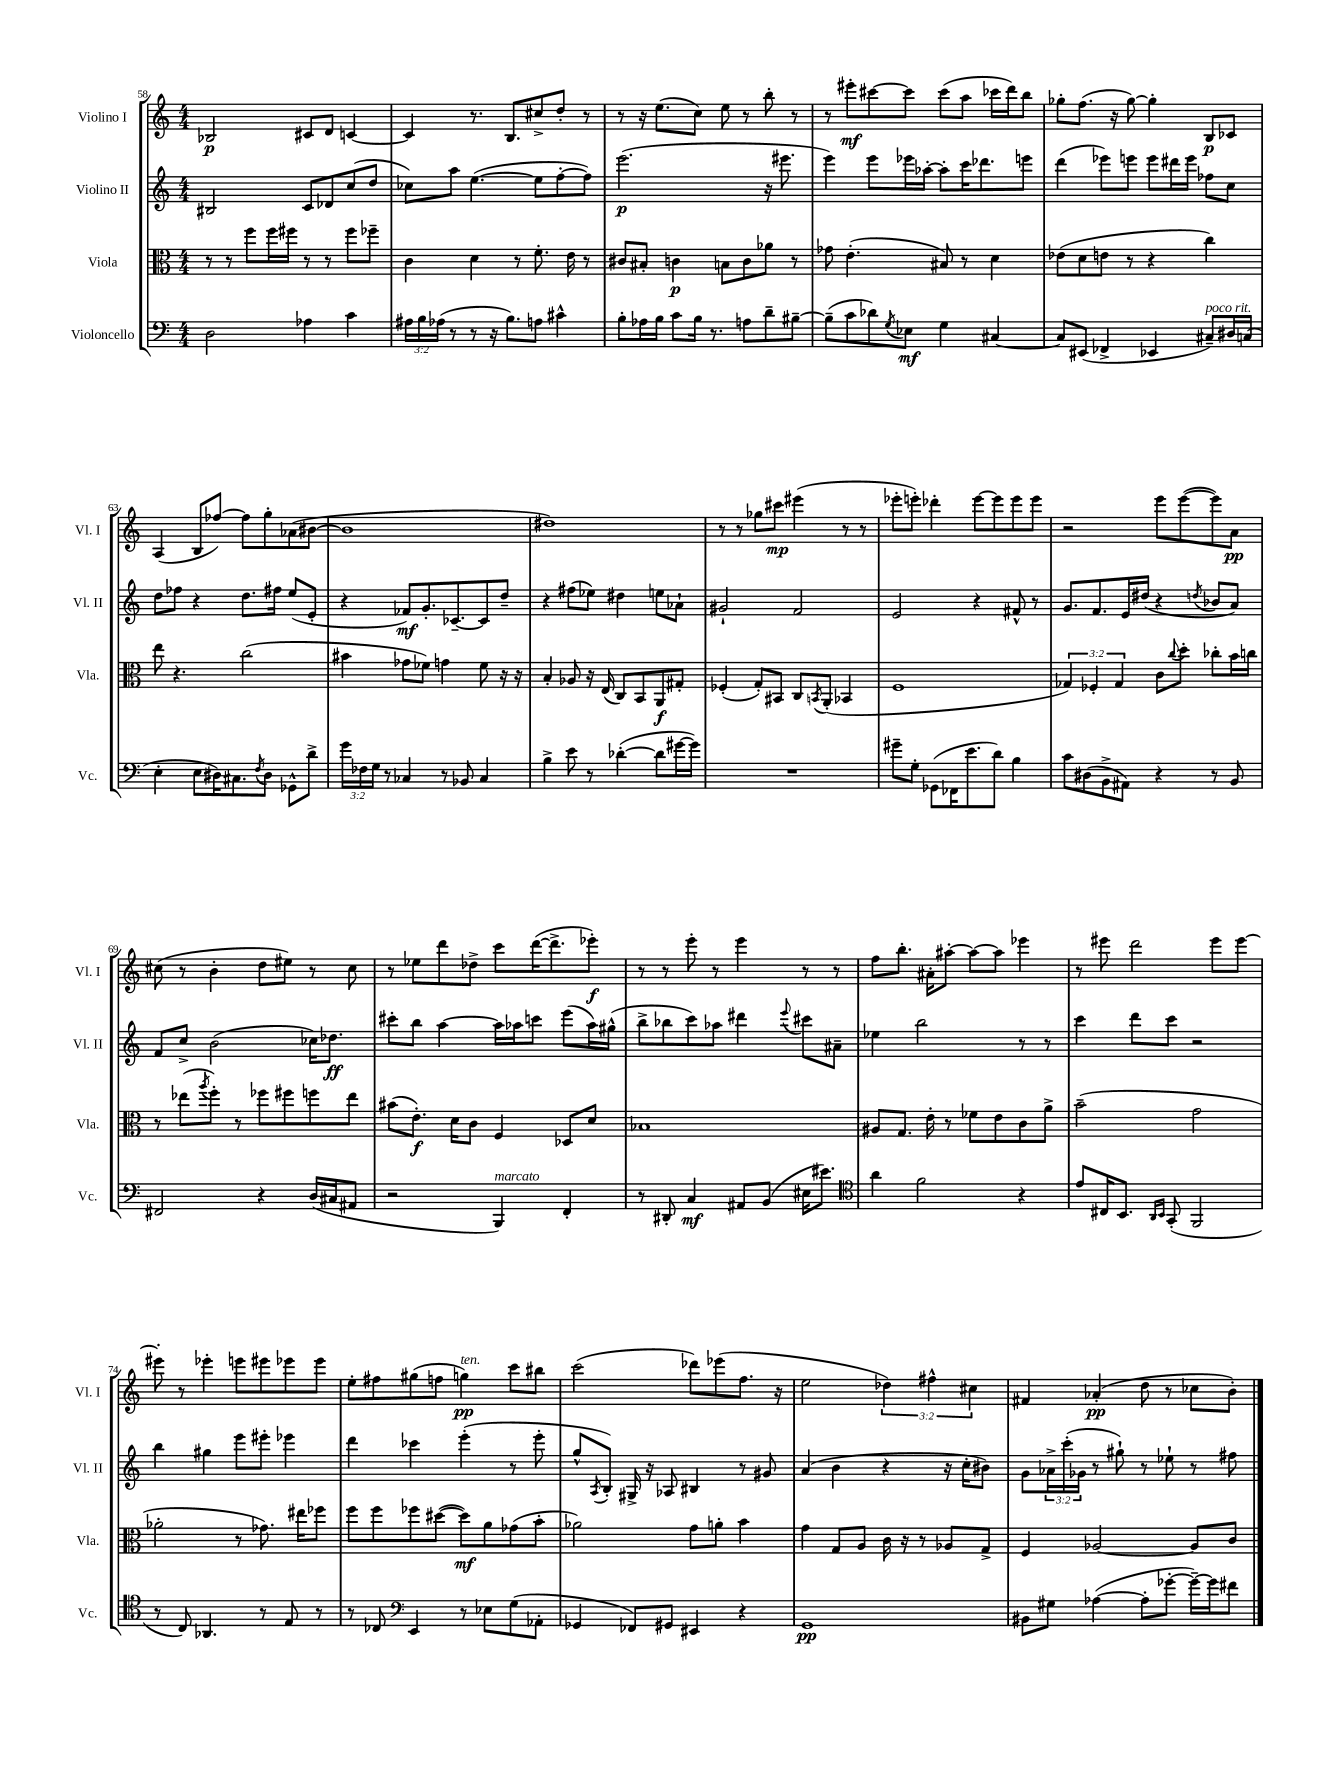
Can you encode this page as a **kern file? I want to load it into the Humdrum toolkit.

**kern	**kern	**kern	**kern
*staff4	*staff3	*staff2	*staff1
*clefF4	*clefC3	*clefG2	*clefG2
*k[]	*k[]	*k[]	*k[]
*M4/4	*M4/4	*M4/4	*M4/4
2D\	8r	2B#/	2B-/
.	8r	.	.
.	8ff\L	.	.
.	16ff\L	.	.
.	16ff#\JJ	.	.
4A-\	8r	8c/L	8c#/L
.	8r	8d-/	8d/J
4c\	8ff#\L	(8cc/	[4c/
.	8ff-~\J	8dd/J	.
=	=	=	=
24A#\LL	4c\	8cc-\L)	4c/]
24B\	.	.	.
(24A-\JJ	.	.	.
8r	.	8aa\J	.
8r	4d\	([4.ee\	8.r
16r	.	.	.
8.B\L)	.	.	8.B/L
.	8r	.	.
8A\J	8.f'\	8ee\]L	8cc#^/
4c#^^\	.	[8ff'\	8dd'/J
.	16e\	.	.
.	8r	8ff\]J)	8r
=	=	=	=
8B'\L	8c#/L	(2.eee\	8r
16A-\L	8B#'/J	.	16r
16B\JJ	.	.	(8.ee\L
8c\L	4c\	.	.
16B\Jk	.	.	8cc\J)
8.r	.	.	.
.	8B\L	.	8ee\
8A\L	8c\	.	8r
8d~\	8a-\J	16r	8bb'\
.	.	8.eee#\	.
[8B#~\J	8r	.	8r
=	=	=	=
(8B#~\]L	8g-\	4eee\)	8r
8c\	(4.e'\	.	8eee#'\L
8d-\)	.	8eee\L	[8ccc#\
8qG/	.	.	.
8E-\J	.	16eee-\L	8ccc#\]J
.	.	[16aa-'\JJ	.
4G\	8B#/)	8aa-'\]L	(8ccc#\L
.	8r	16ccc\K	8aa\J
.	.	8.ddd-\	.
[4C#/	4d\	.	16ccc-\LL
.	.	.	16ddd\J)
.	.	8eee\J	8bb\J
=	=	=	=
8C#/]L	(8e-\L	(4ddd\	8gg-'\L
(8EE#/J	8d\	.	(8.ff\J
4FF-^/	8e\J	8eee-\L)	.
.	.	.	16r
.	8r	8eee\J	[8gg-\)
4EE-/	4r	8eee\L	4gg-'\]
.	.	16ddd#\L	.
.	.	16eee\JJ	.
8C#~/L)	4cc\)	8ff-\L	8B/L
16D#/L	.	8cc\J	8c-/J
(16C/JJ	.	.	.
=	=	=	=
4E'\	8ee\	8dd\L	(4A/
.	4.r	8ff-\J	.
8E\L	.	4r	8B/L
16D#\K)	.	.	[8ff-/J)
8.C#\	.	.	.
.	(2cc\	8.dd\L	8ff-\]L
8qF/	.	.	.
8D#\J	.	.	8gg'\
.	.	16ff#\Jk	.
8GG-^^\L	.	(8ee/L	(8a-\
8d^\J	.	8e'/J	[8b#\J
=	=	=	=
24g\LL	4b#\	4r	1b#]
24F-\	.	.	.
24G\JJ	.	.	.
8r	.	.	.
4C-/	8g-\L	8f-/L)	.
.	8f-\J)	8.g'/	.
8r	4g\	.	.
.	.	[8.c-~/	.
8BB-/	.	.	.
4C-/	8f-\	8c-/]	.
.	16r	8dd~/J	.
.	16r	.	.
=	=	=	=
4B^\	4B'/	4r	1dd#)
8e\	8A-/	(8ff#\L	.
8r	16r	8ee-\J)	.
.	(16E/	.	.
([4d-'\	8C/L)	4dd#\	.
.	8BB/	.	.
8d-\]L	8AA/	8ee\L	.
[16g#\L	8G#'/J	8a-`\J	.
16g#\]JJ)	.	.	.
=	=	=	=
1r	(4F-'/	2g#`/	8r
.	.	.	8r
.	8G'/L)	.	8gg-\L
.	8BB#/J	.	8ccc#\J
.	8C/L	2f/	(4eee#\
.	8qBB/	.	.
.	(8AA'/J	.	.
.	4BB-/	.	8r
.	.	.	8r
=	=	=	=
8g#~\L	1F	2e/	8eee-'\L
8G'\J	.	.	8eee'\J)
(8GG-\L	.	.	4ddd-'\
16FF-\K	.	.	.
8.e\	.	.	.
.	.	4r	[8eee\L
8d\J)	.	.	8eee\]
4B\	.	8f#^^/	8eee\
.	.	8r	8eee\J
=	=	=	=
8c\L	6G-/)	8.g/L	2r
(8D#\	.	.	.
.	6F-'/	.	.
.	.	8.f/	.
8BB^\	.	.	.
.	6G-/	.	.
8AA#\J)	.	16e/L	.
.	.	(16dd#/JJ	.
4r	8c\L	4r	8eee\L
.	8qqcc/	.	.
.	8dd'\J	.	([8eee\
.	.	8qdd/	.
8r	8cc-'\L	8b-/L	8eee\])
8BB/	16b\L	8a/J)	8a\J
.	16cc\JJ	.	.
=	=	=	=
2FF#/	8r	8f/L	(8cc#\
.	(8ee-\L	8cc^/J	8r
.	8qaa/	.	.
.	8ff'\J)	(2b\	4b'\
.	8r	.	.
4r	8ff-\L	.	8dd\L
.	8ff#\	.	8ee#\J)
(16D/LL	8ff\	16cc-\LK)	8r
16C#/J	.	8.dd-\J	.
8AA#/J	8ee-\J	.	8cc#\
=	=	=	=
2r	(8b#\L	8ccc#'\L	8r
.	8.e'\J)	8bb\J	8ee-\L
.	.	[4aa\	8ddd\
.	16d\LK	.	.
.	8c\J	.	8dd-^\J
4BBB/)	4F/	16aa\]LL	8ccc\L
.	.	16aa-\J	.
.	.	8ccc\J	([16ddd\K
.	.	.	8.ddd^\]
4FF'/	8D-/L	(8eee\L	.
.	8d/J	16aa-\L)	8eee-'\J)
.	.	(16gg#^^\JJ	.
=	=	=	=
8r	1B-	8bb^\L	8r
8DD#'/	.	8bb-\	8r
4C/	.	8ccc\)	8eee'\
.	.	8aa-\J	8r
8AA#/L	.	4ddd#\	4eee\
(8BB/J	.	.	.
.	.	8qqeee/	.
16E#\LK	.	8ccc#\L	8r
8.e#\J)	.	.	.
.	.	8a#~\J	8r
=	=	=	=
*clefC4	*	*	*
4a\	8A#/L	4ee-\	8ff\L
.	8.G/J	.	8.bb'\J
2f\	.	2bb\	.
.	16e'\	.	16a#'\LK
.	8r	.	[8aa#'\J
.	8f-\L	.	8aa#\_L
.	8e\	.	8aa#\]J
4r	8c\	8r	4eee-\
.	8a^\J	8r	.
=	=	=	=
8e/L	(2b~\	4ccc\	8r
16C#/K	.	.	8eee#\
8.BB/J	.	.	.
.	.	8ddd\L	2ddd\
16qqAA/LL	.	.	.
16qqBB/JJ	.	.	.
(8GG'/	.	8ccc\J	.
2FF/	2g\	2r	.
.	.	.	8eee#\L
.	.	.	[8eee#\J
=	=	=	=
8r	2a-'\	4bb\	8eee#'\]
8C/)	.	.	8r
4.AA-/	.	4gg#\	4eee-'\
.	8r	8eee\L	8eee\L
8r	8.g-\)	8eee#'\J	8eee#\
8E/	.	4eee-\	8eee-\
.	16ee#\LK	.	.
8r	8ff-\J	.	8eee-\J
=	=	=	=
8r	8ff\L	4ddd\	8ee'\L
8C-/	8ff\	.	8ff#\
*clefF4	*	*	*
4EE/	8ff-\	4ccc-\	(8gg#\
.	([8dd#\J	.	8ff\J
8r	8dd#\]L)	(4eee'\	4gg\)
8E-\L	8a\	.	.
(8G\	(8g-\	8r	8ccc\L
8AA-'\J	8b'\J	8eee'\	8bb#\J
=	=	=	=
4GG-/	2a-\)	8gg^^/L	(2ccc\
.	.	8qA/	.
.	.	8B'/J)	.
8FF-/L)	.	16G#^/	.
.	.	16r	.
8GG#/J	.	8A-/	.
4EE#/	8g\L	4B#/	8ddd-\L)
.	8a'\J	.	(8eee-\
4r	4b\	8r	8.ff\J
.	.	8g#/	.
.	.	.	16r
=	=	=	=
1GG	4g\	(4a/	2ee\
.	8G/L	4b\	.
.	8A/J	.	.
.	16c\	4r	6dd-\)
.	16r	.	.
.	8r	.	.
.	.	.	6ff#^^\
.	8A-/L	16r	.
.	.	16cc'\LK	.
.	.	.	6cc#\
.	8G^/J	8b#\J)	.
=	=	=	=
8BB#\L	4F/	8g\L	4f#/
8G#\J	.	24a-^\L	.
.	.	(24ccc'\	.
.	.	24g-\JJ	.
([4A-\	[2A-/	8r	(4a-'/
.	.	8gg#`\)	.
8A-'\]L	.	8r	8dd\
[8g-'\J	.	8ee-`\	8r
16g-~\_LL)	8A-/]L	8r	8cc-\L
16g-\]J	.	.	.
8f#\J	8c/J	8ff#\	8b'\J)
==	==	==	==
*-	*-	*-	*-
